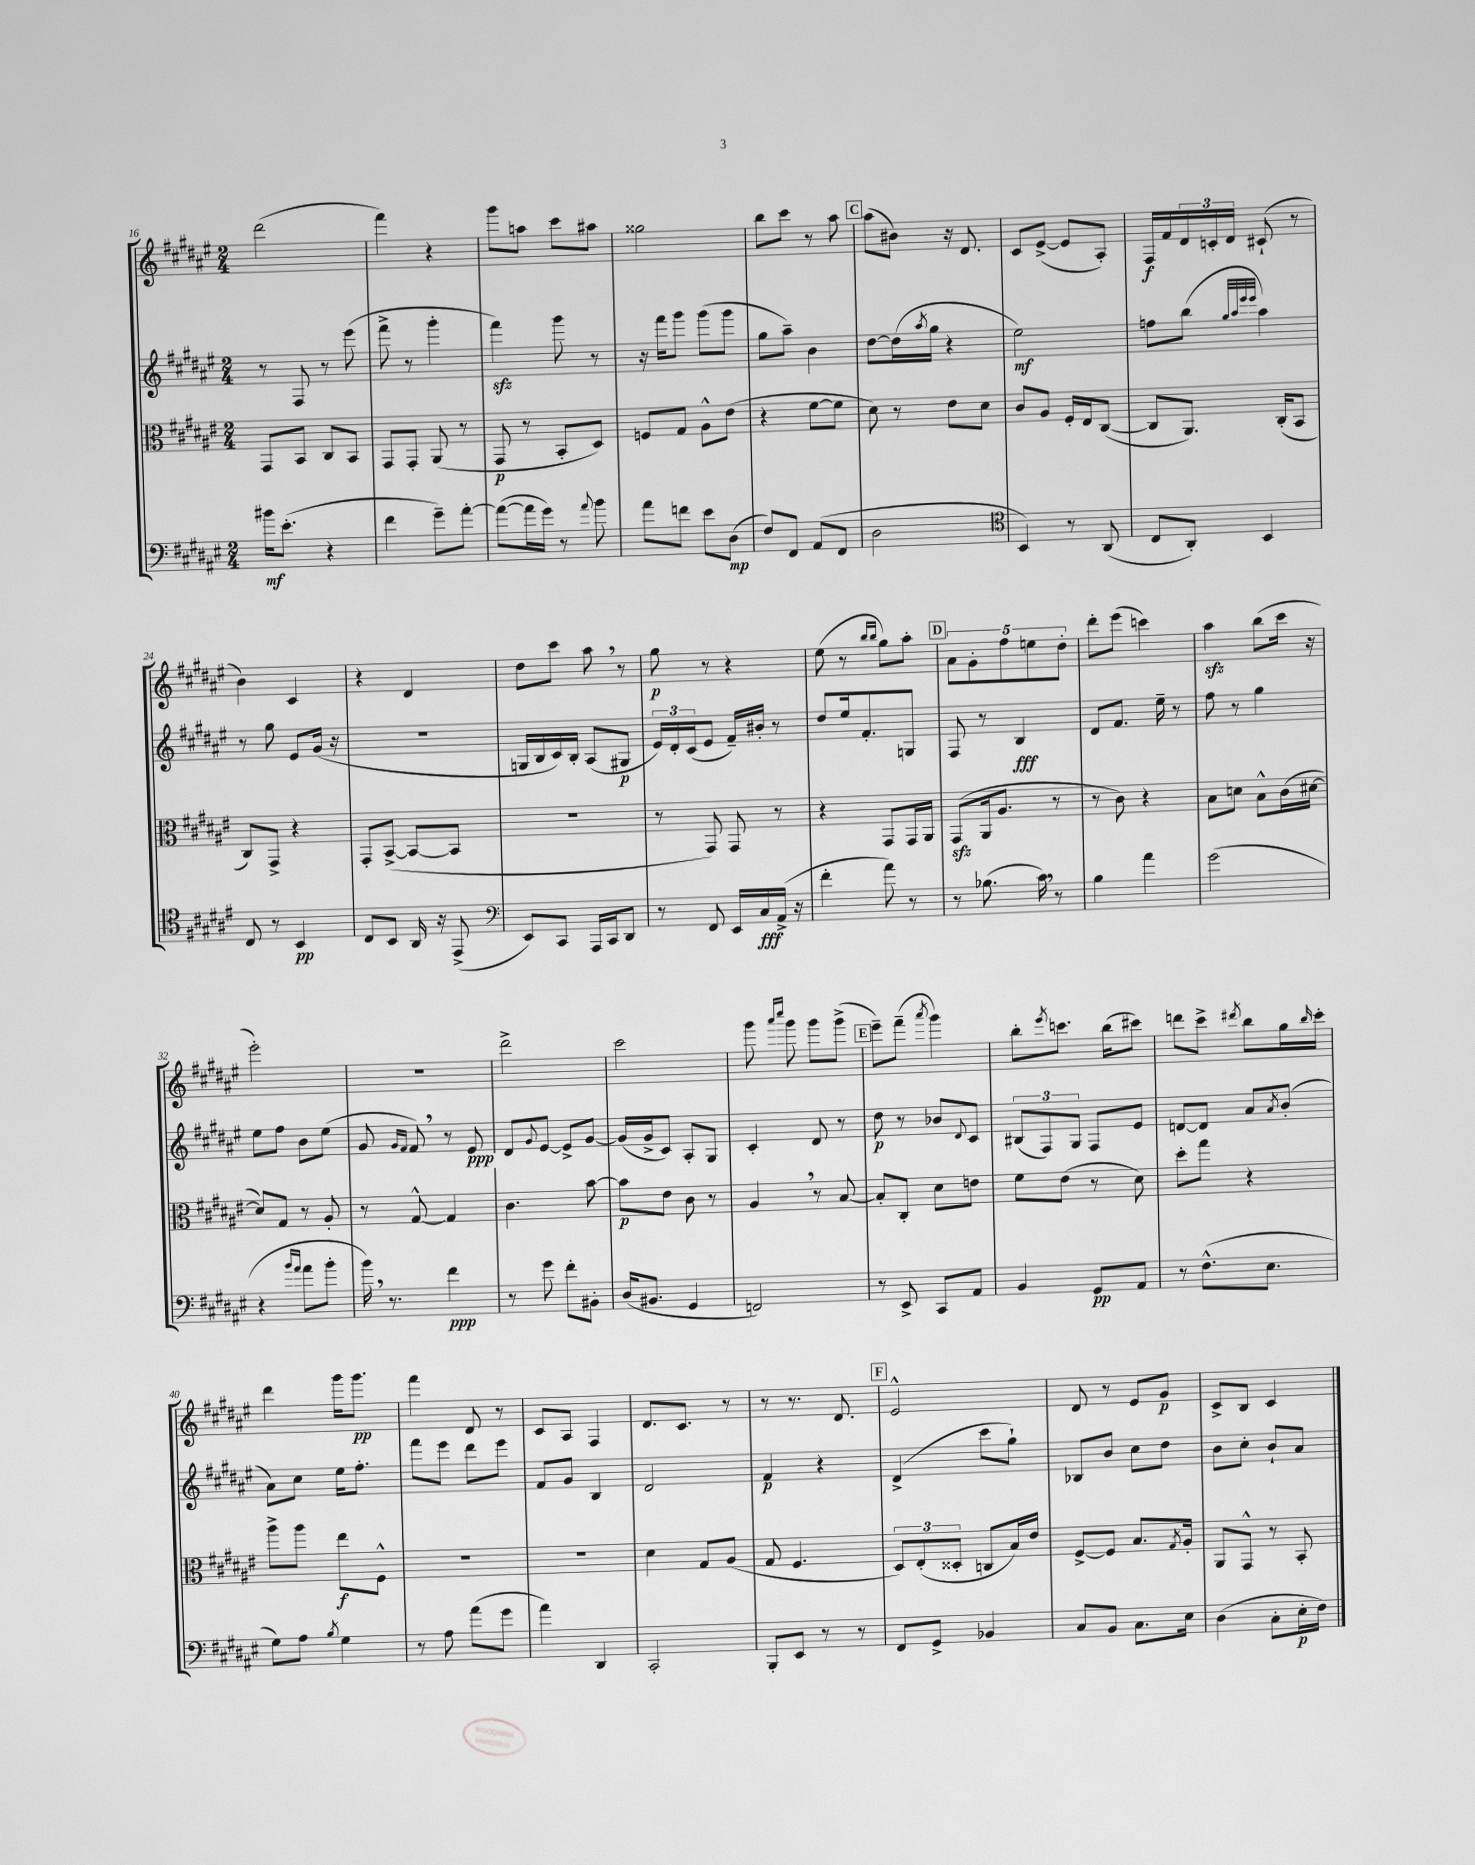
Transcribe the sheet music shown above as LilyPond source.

<<
\new StaffGroup <<
\new Staff = "s0" {
    \clef treble \key fis \major \numericTimeSignature \time 2/4
    dis'''2( |
    fis'''4) r4 |
    gis'''8 a''8 cis'''8 ais''8 |
    gisis''2 |
    b''8 cis'''8 r8 ais''8 |
    \mark \markup { \box "C" } ais''8( bis'8) r16 dis'8. |
    cis'8 eis'8~->( eis'8 ais8-.) |
    fis16\f fis'16 \tuplet 3/2 { dis'16 c'16-. dis'16 } cis'8-!( r8 |
    b'4) cis'4 |
    r4 dis'4 |
    dis''8 cis'''8 ais''8 \breathe r8 |
    gis''8\p r8 r4 |
    eis''8( r8 \grace { b''16 b''16 } gis''8) ais''8-. |
    \mark \markup { \box "D" } \tuplet 5/4 { ais'8 gis'8-. fis''8 e''8 dis''8-. } |
    dis'''8-. eis'''8( c'''4) |
    ais''4\sfz b''8( cis'''16 r16 |
    eis'''2-.) |
    R2 |
    dis'''2-> |
    cis'''2 |
    gis'''8 \grace { ais'''16 cis''''16 } gis'''8 gis'''8 gis'''8->( |
    \mark \markup { \box "E" } eis'''8--) fis'''8--( \acciaccatura { ais'''8 } gis'''4) |
    b''8-. \acciaccatura { eis'''8 } c'''8. b''16( cis'''8) |
    d'''8 cis'''8-> \acciaccatura { dis'''8 } b''8 gis''16 \grace { b''16 } cis'''16-. |
    dis'''4 gis'''16 gis'''8.\pp |
    fis'''4 dis'8 r8 |
    cis'8 ais8 fis4 |
    dis'8. cis'8. r8 |
    r8 r8. dis'8. |
    \mark \markup { \box "F" } eis'2-^ |
    dis'8 r8 eis'8 gis'8\p |
    cis'8-> b8 cis'4 \bar "|." |
}
\new Staff = "s1" {
    \clef treble \key fis \major \numericTimeSignature \time 2/4
    r8 fis8 r8 eis'''8( |
    fis'''8-> r8 gis'''4-. |
    fis'''4\sfz) gis'''8 r8 |
    r16 fis'''16 gis'''8 gis'''8( gis'''8 |
    gis''8 ais''8--) b'4 |
    \mark \markup { \box "C" } dis''8~ dis''16( \acciaccatura { ais''8 } gis''16 r4 |
    eis''2\mf) |
    f''8 b''8( \grace { gis''32 ais''32 eis'''32 eis'''32 } ais''4) |
    r8 gis''8 eis'8 gis'16( r16 |
    r2 |
    g16 b16 cis'16) b16-. ais8( gis8\p |
    \tuplet 3/2 { eis'16) dis'16-. cis'16( } eis'8 fis'16--) bis'16-. r8 |
    dis''8 eis''16 fis'8.-. g8 |
    \mark \markup { \box "D" } fis8 r8 b4\fff |
    dis'8 fis'8. eis''16-- r8 |
    fis''8 r8 gis''4 |
    eis''8 fis''8 b'8 eis''8( |
    gis'8 \grace { gis'16 fis'16 } fis'8) \breathe r8 eis'8\ppp |
    dis'8 \appoggiatura { gis'8 } eis'8~ eis'8-> gis'8~ |
    gis'16( gis'16-> cis'8) ais8-. gis8 |
    cis'4-. dis'8 r8 |
    \mark \markup { \box "E" } dis''8\p r8 bes'8 \appoggiatura { dis'8 } cis'8 |
    \tuplet 3/2 { bis8( fis8) gis8 } fis8 eis'8 |
    d'8~ d'8 ais'8 \acciaccatura { ais'8 } b'8-.( |
    ais'8) cis''8 eis''16 fis''8.-. |
    fis'''8 eis'''8 dis'''8 eis'''8 |
    fis'8 gis'8 b4 |
    dis'2 |
    fis'4\p r4 |
    \mark \markup { \box "F" } dis'4->( cis'''8 gis''8-!) |
    bes8 b'8 cis''8 dis''8 |
    b'8 cis''8-. b'8-! ais'8 \bar "|." |
}
\new Staff = "s2" {
    \clef alto \key fis \major \numericTimeSignature \time 2/4
    gis,8 b,8 cis8 b,8 |
    gis,8 gis,8-. ais,8( r8 |
    gis,8\p r8 b,8-. dis8) |
    f8 gis8 ais8-^ eis'8( |
    r4 fis'8~ fis'8 |
    \mark \markup { \box "C" } dis'8) r8 eis'8 dis'8 |
    cis'8 ais8 fis16-. eis16 cis8~( |
    cis8 ais,8.) cis16-.( b,8 |
    cis8) gis,8-> r4 |
    gis,8-. b,8~->( b,8~ b,8 |
    R2 |
    r8 gis,8) gis,8 r8 |
    r4 gis,8 gis,16 ais,16 |
    \mark \markup { \box "D" } gis,8\sfz( ais,16 ais8. r8 |
    r8 cis'8) r4 |
    b8 d'8 b8-^ cis'16( dis'16~ |
    dis'8) gis8 r8 ais8-. |
    r8 gis8~-^ gis4 |
    cis'4. b'8~ |
    b'8\p eis'8 cis'8 r8 |
    ais4 \breathe r8 b8~ |
    \mark \markup { \box "E" } b8-. cis8-. dis'8 e'8 |
    fis'8 eis'8( r8 dis'8) |
    dis''8-. gis''8 r4 |
    ais''8-> ais''8 eis''8\f fis8-^ |
    R2 |
    R2 |
    dis'4 gis8 ais8( |
    gis8 fis4. |
    \mark \markup { \box "F" } \tuplet 3/2 { dis8) eis8-.( disis8-. } c8 b16) eis'16 |
    fis8~-> fis8 b8. \acciaccatura { gis8 } ais16-. |
    ais,8 gis,8-^ r8 b,8-. \bar "|." |
}
\new Staff = "s3" {
    \clef bass \key fis \major \numericTimeSignature \time 2/4
    bis'16\mf eis'8.-.( r4 |
    fis'4 gis'8--) ais'8~-. |
    ais'8~( ais'16 gis'16) r8 \appoggiatura { ais'8 } b'8 |
    ais'8 f'8 eis'8 dis8\mp( |
    fis8) fis,8 ais,8( fis,8 |
    \mark \markup { \box "C" } dis2 |
    \clef tenor b,4) r8 ais,8( |
    cis8 ais,8-.) b,4 |
    cis8 r8 b,4\pp |
    cis8 b,8 ais,16 r16 eis,8->( |
    \clef bass eis,8) cis,8 ais,,16 cis,16 dis,8 |
    r8 fis,8 eis,16 cis16\fff ais,16->( r16 |
    fis'4-. ais'8) r8 |
    \mark \markup { \box "D" } r8 bes8.( cis'16) \breathe r8 |
    b4 ais'4 |
    gis'2( |
    r4 \grace { b'16 ais'16 } ais'8 b'8-. |
    b'16) \breathe r8. fis'4\ppp |
    r8 gis'8 fis'8-. bis,8-. |
    dis16( bis,8. gis,4 |
    f,2) |
    \mark \markup { \box "E" } r8 eis,8-> cis,8 ais,8 |
    b,4 gis,8\pp ais,8 |
    r8 fis8.-^( eis8. |
    gis8) ais8 \acciaccatura { b8 } gis4 |
    r8 ais8 ais'8( gis'8 |
    ais'4) dis,4 |
    cis,2-. |
    b,,8-. eis,8 r8 r8 |
    \mark \markup { \box "F" } fis,8 gis,8-> bes,4 |
    cis8 b,8 cis8. eis16 |
    dis4( cis8-. eis16-.\p fis16) \bar "|." |
}
>>
>>
\layout { \context { \Score currentBarNumber = #16 } }
